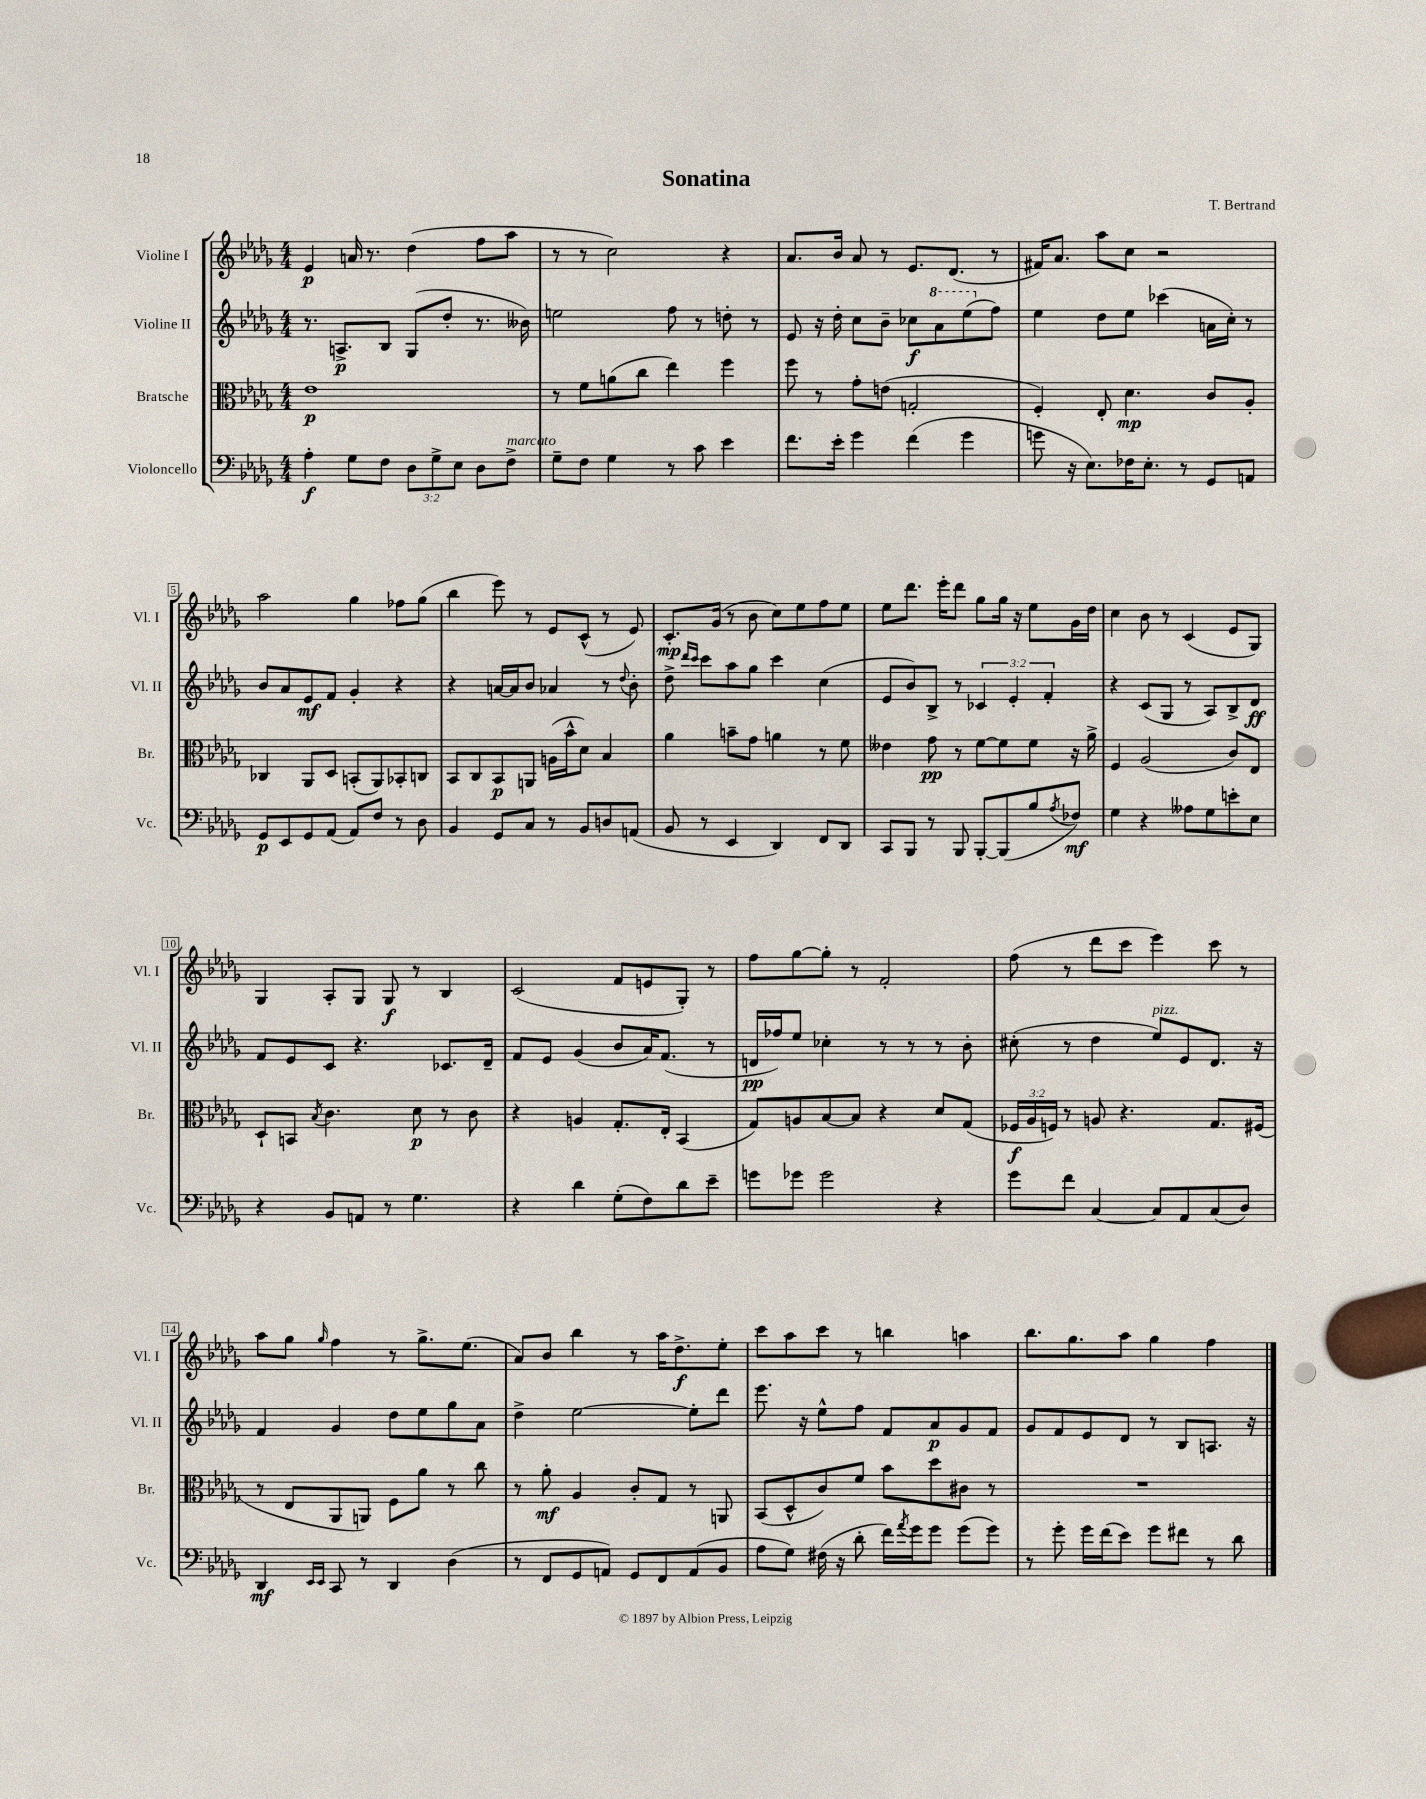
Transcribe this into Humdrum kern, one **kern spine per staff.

**kern	**kern	**kern	**kern
*staff4	*staff3	*staff2	*staff1
*clefF4	*clefC3	*clefG2	*clefG2
*k[b-e-a-d-g-]	*k[b-e-a-d-g-]	*k[b-e-a-d-g-]	*k[b-e-a-d-g-]
*M4/4	*M4/4	*M4/4	*M4/4
4A-'\	1e-	8.r	4e-/
.	.	8.A^/L	.
8G-\L	.	.	16a/
.	.	.	8.r
8F\J	.	8B-/J	.
12D-\L	.	(8G-/L	(4dd-\
12G-^\	.	.	.
.	.	8dd-'/J	.
12E-\J	.	.	.
8D-\L	.	8.r	8ff\L
8F^\J	.	.	8aa-\J
.	.	16b--\)	.
=	=	=	=
8G-~\L	8r	2ee\	8r
8F\J	8f\L	.	8r
4G-\	(8a\	.	2cc\)
.	8cc\J	.	.
8r	4ee-\)	8ff\	.
8c\	.	8r	.
4e-\	4ff\	8dd'\	4r
.	.	8r	.
=	=	=	=
8.f\L	8ff\	8e-/	8.a-/L
.	8r	16r	.
16e-'\Jk	.	16dd-'\	16b-/Jk
4g-\	8g-'\L	8cc\L	8a-/
.	(8e\J	8b-~\J	8r
(4f\	2G'/	8cc-\L	8.e-/L
.	.	8aa-\	.
.	.	.	(8.d-/J
4g-\	.	(8eee-\	.
.	.	8ff\J)	8r
=	=	=	=
8g\	4F'/)	4ee-\	16f#/LK)
.	.	.	8.a-/J
16r	.	.	.
8.E-\L)	.	.	.
.	8E-'/	8dd-\L	8aa-\L
16F-\K	4.d-\	8ee-\J	8cc\J
8.E-'\J	.	.	.
.	.	(4ccc-\	2r
8r	.	.	.
8GG-/L	8c/L	16a\LL	.
.	.	16cc'\JJ)	.
8AA/J	8A-'/J	8r	.
=	=	=	=
8GG-/L	4C-/	8b-/L	2aa-\
8EE-/	.	8a-/	.
8GG-/	8AA-/L	8e-/	.
(8AA-/J	8D-/J	8f/J	.
8AA-/L)	(8BB'/L	4g-'/	4gg-\
8F/J	8AA-/)	.	.
8r	8BB-'/	4r	8ff-\L
8D-\	8C/J	.	(8gg-\J
=	=	=	=
4BB-/	8BB-/L	4r	4bb-\
.	8C/	.	.
8GG-/L	8BB-/	[16a/LL	8eee-\)
.	.	16a/]J	.
8C/J	8AA/J	8b-/J	8r
8r	(16A\LL	4a-/	8e-/L
.	16b-^^\J	.	.
8BB-/L	8d-\J)	.	(8c^^/J
8D/	4B-/	8r	8r
.	.	8qqdd-/	.
(8AA/J	.	8b-'\	8e-/)
=	=	=	=
8BB-/	4a-\	8dd-^\	8.c'/L
.	.	16qqddd-/LL	.
.	.	16qqccc/JJ	.
8r	.	8ccc\L	.
.	.	.	(16g-/Jk
4EE-/	8b~\L	8aa-\	8r
.	8g-\J	8gg-\J	8b-\
4DD-/)	4a\	4ccc\	8cc\L)
.	.	.	8ee-\
8FF/L	8r	(4cc\	8ff\
8DD-/J	8f\	.	8ee-\J
=	=	=	=
8CC/L	4e--\	8e-/L	8ee-\L
8BBB-/J	.	8b-/)	8.ddd-\J
8r	8g-\	8B-^/J	.
.	.	.	16eee-'\LK
8BBB-/	8r	8r	8ddd-\J
[8BBB-'/L	[8f\L	6c-/	8gg-\L
(8BBB-/]	8f\]	.	16gg-\Jk
.	.	6e-'/	.
.	.	.	16r
8B-/	8f\J	.	8ee-\L
.	.	6f'/	.
8qA-/	.	.	.
8F-/J)	16r	.	16g-\L
.	16a-^\	.	16dd-\JJ
=	=	=	=
4G-\	4F/	4r	4cc\
4r	(2A-/	(8c/L	8b-\
.	.	8G-/J	8r
8A--\L	.	8r	(4c/
8G-\	.	8A-/L)	.
8e'\	8c/L)	8B-^/	8e-/L
8E-\J	8E-/J	8d-/J	8G-/J)
=	=	=	=
4r	8D-`/L	8f/L	4G-/
.	8BB/J	8e-/	.
.	8qB-/	.	.
8BB-/L	4.c\	8c/J	8A-'/L
8AA/J	.	4.r	8G-/J
8r	.	.	8G-/
4.G-\	8d-\	.	8r
.	8r	8.c-/L	4B-/
.	8c\	.	.
.	.	16d-~/Jk	.
=	=	=	=
4r	4r	8f/L	(2c/
.	.	8e-/J	.
4d-\	4A/	(4g-/	.
(8G-'\L	8.G-'/L	8b-/L	8f/L
8F\)	.	16a-/K)	8e/
.	16E-'/Jk	(8.f/J	.
8d-\	(4BB-/	.	8G-'/J)
8e-~\J	.	8r	8r
=	=	=	=
8g\L	8G-/L)	16d/LL	8ff\L
.	.	16ff-/J)	.
8g-\J	8A/	8ee-/J	[8gg-\
2g-\	[8B-/	4cc-'\	8gg-'\]J
.	8B-/]J	.	8r
.	4r	8r	2f'/
.	.	8r	.
4r	8d-/L	8r	.
.	(8G-/J	8b-'\	.
=	=	=	=
8g-\L	24F-/LL	(8cc#'\	(8ff\
.	24A-/	.	.
.	24F/JJ)	.	.
8f\J	8r	8r	8r
[4C/	8A/	4dd-\	8ddd-\L
.	4.r	.	8ccc\J
8C/]L	.	8ee-/L)	4eee-\)
8AA-/	.	8e-/	.
(8C/	8.G-/L	8.d-/J	8ccc\
8D-/J)	.	.	8r
.	(16F#/Jk	16r	.
=	=	=	=
4DD-/	8r	4f/	8aa-\L
.	8E-/L	.	8gg-\J
16qqEE-/LL	.	.	.
16qqEE-/JJ	.	.	16qqgg-/
8CC/	8AA-/	4g-/	4ff\
8r	8AA/J)	.	.
4DD-/	8F\L	8dd-\L	8r
.	8a-\J	8ee-\	8.gg-^\L
(4D-\	8r	8gg-\	.
.	.	.	(8.ee-\J
.	8cc\	8a-\J	.
=	=	=	=
8r	8r	4dd-^\	8a-/L)
8FF/L	8a-'\	.	8b-/J
8GG-/	4A-/	[2ee-\	4bb-\
8AA/J)	.	.	.
8GG-/L	8c'/L	.	8r
8FF/	8G-/J	.	16aa-\LK
.	.	.	8.dd-^\
(8AA/	8r	8ee-'\]L	.
8BB-/J	8AA/	8ddd-\J	8ee-'\J
=	=	=	=
8A-\L	(8BB-/L	8.eee-\	8ccc\L
8G-\J)	8D-^^/	.	8aa-\
.	.	16r	.
(16F#\	8c/)	8ee-^^\L	8ccc\J
16r	.	.	.
8d-'\	8f/J	8ff\J	8r
16f\LL)	8b-\L	8f/L	4bb\
8qa-/	.	.	.
16g-\J	.	.	.
8g-\J	8dd-\	8a-/	.
(8g-\L	8c#\J	8g-/	4aa\
8g-\J)	8r	8f/J	.
=	=	=	=
8r	1r	8g-/L	8.bb-\L
8g-'\	.	8f/	.
.	.	.	8.gg-\
16g-\LL	.	8e-/	.
(16f\J	.	.	.
8e-\J)	.	8d-/J	8aa-\J
8g-\L	.	8r	4gg-\
8f#\J	.	8B-/L	.
8r	.	8.A/J	4ff\
8d-\	.	.	.
.	.	16r	.
==	==	==	==
*-	*-	*-	*-
